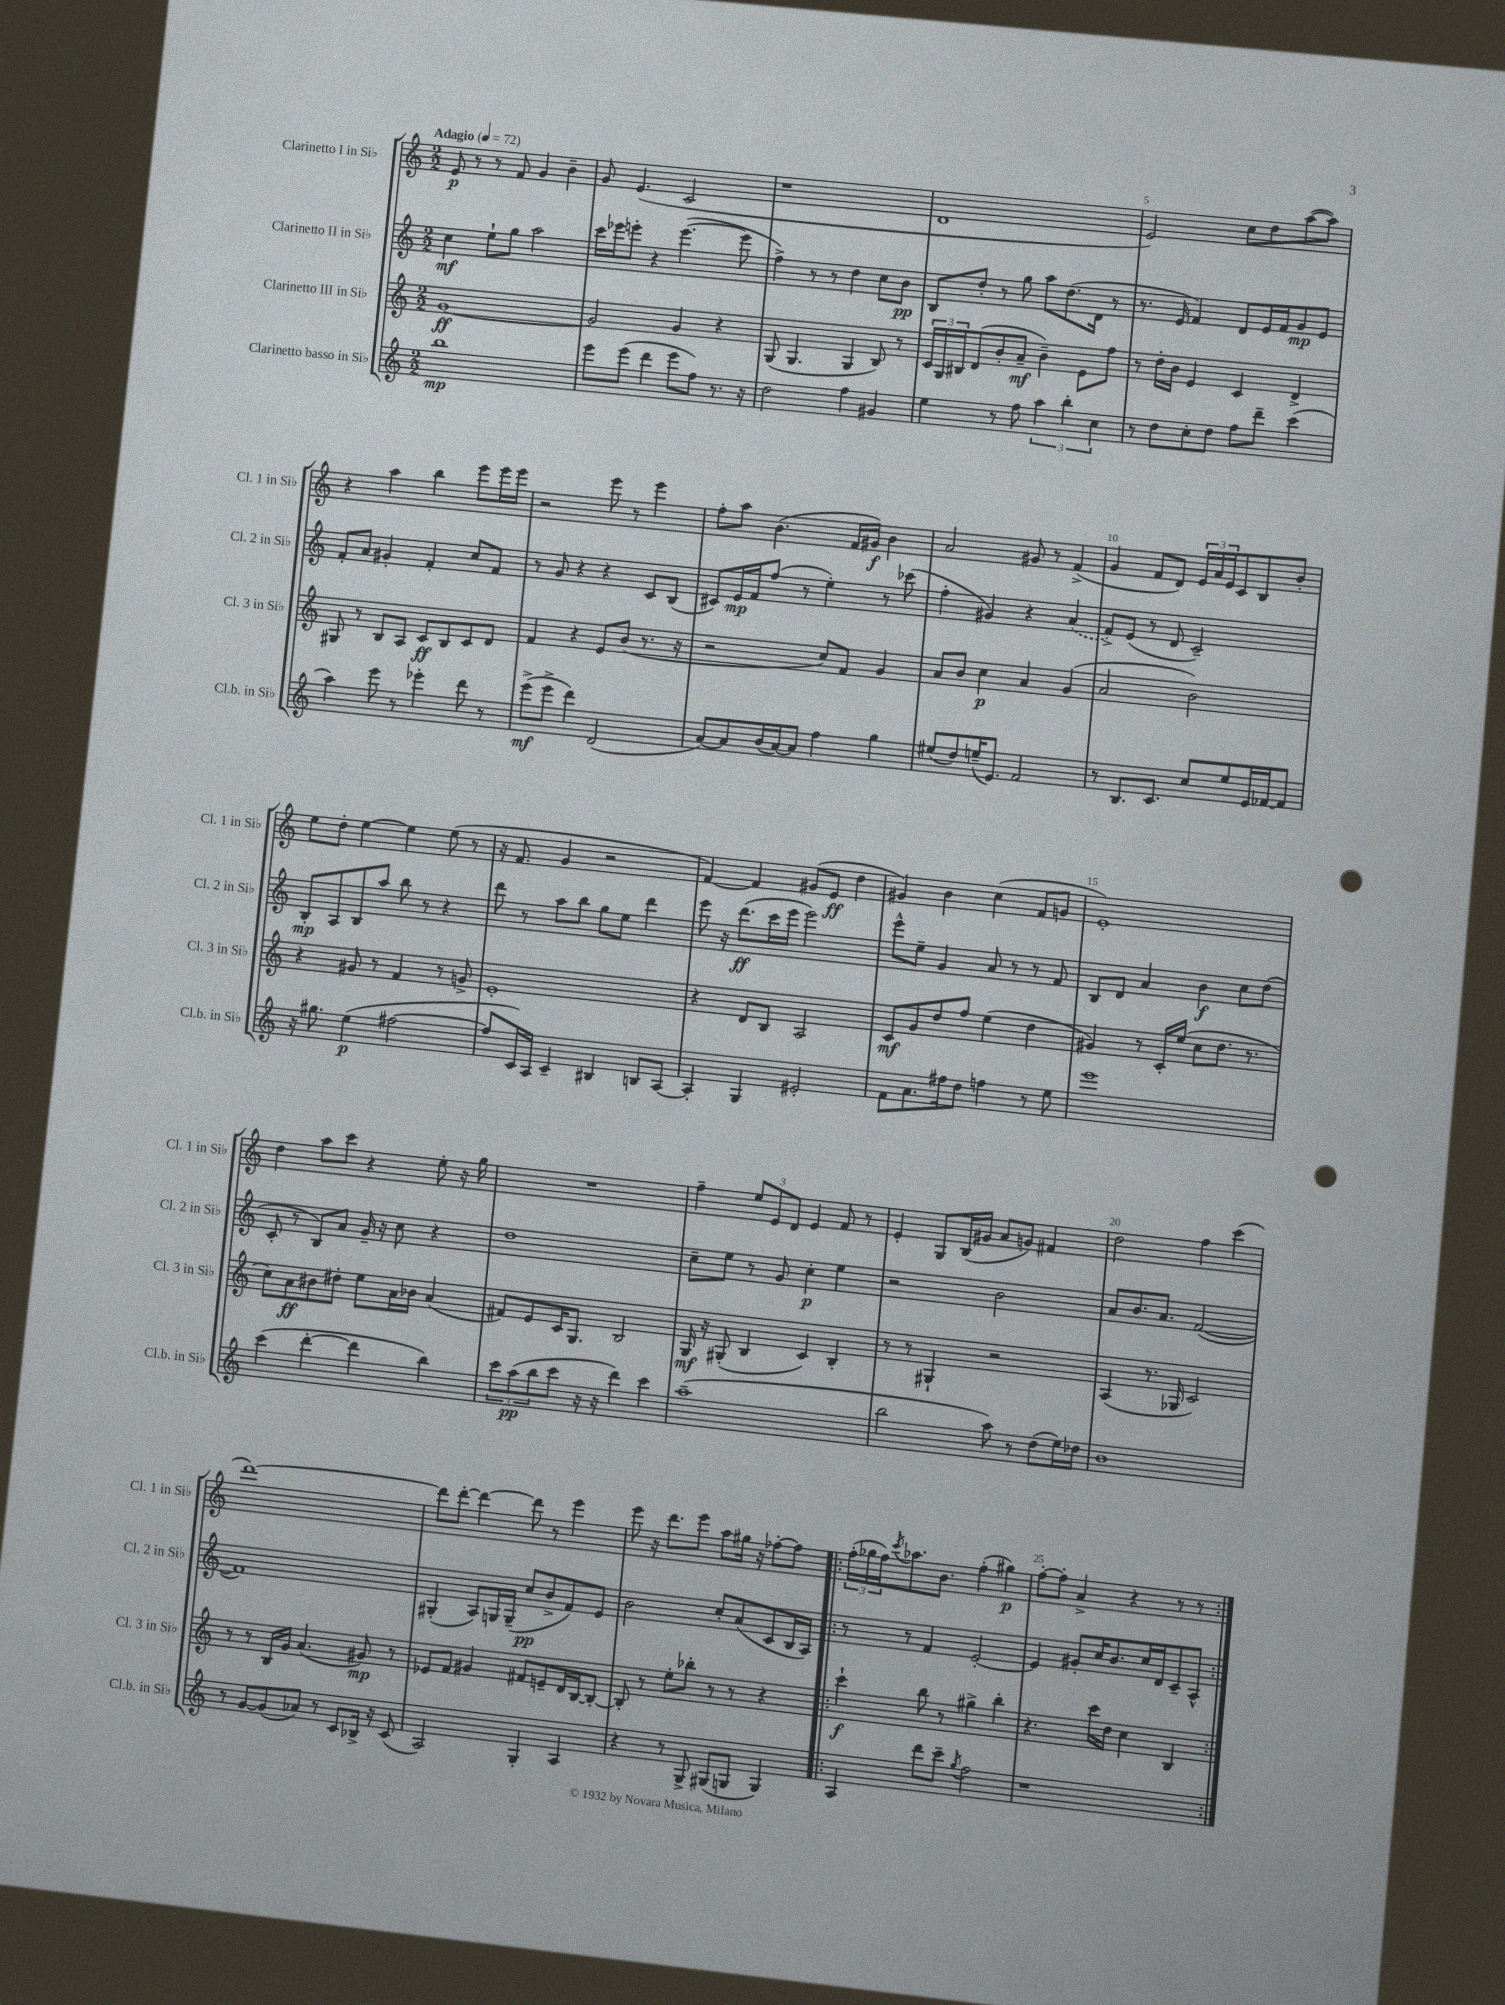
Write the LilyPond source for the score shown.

<<
\new StaffGroup <<
\new Staff = "s0" \with { instrumentName = "Clarinetto I in Sib" shortInstrumentName = "Cl. 1 in Sib" } {
    \clef treble \key c \major \numericTimeSignature \time 2/2 \tempo "Adagio" 4 = 72
    e'8\p r8 r8 f'8 g'4 b'4-- |
    g'8 e'4.( c'2 |
    r1 |
    d'1 |
    e'2) c''8 d''8 a''8~( a''8) |
    r4 a''4 b''4 e'''8 e'''16 e'''16 |
    r2 e'''8 r8 e'''4 |
    f''8-. a''8 b'4.( f'16 gis'16\f) b'4 |
    a'2 gis'8 r8 f'4->( |
    g'4 f'8 d'8) \tuplet 3/2 { e'16 a'16 e'16 } c'8 b8 b'8-. |
    e''8 d''8-. e''4~ e''4 e''8( r8 |
    r16 f'8. g'4 r2 |
    f'4~) f'4 gis'8( e'8\ff d''4 |
    gis'4) b'4 c''4( f'8 g'8 |
    e'1-.) |
    d''4 a''8 c'''8 r4 e''8-. r16 g''16 |
    R1 |
    f''4-- \tuplet 3/2 { e''8 e'8 d'8 } e'4 f'8 r8 |
    e'4-. g8 b16( gis'16 a'8 g'8) fis'4 |
    d''2 f''4 c'''4( |
    d'''1~) |
    d'''8 d'''8~-. d'''4~ d'''8 r8 e'''4 |
    e'''8 r16 d'''8. e'''8 a''8 gis''16 r16 fes''8~-. fes''8 |
    \repeat volta 2 { \tuplet 3/2 { f''16-.( ges''16 f''16) } \acciaccatura { c'''8 } aes''8. b'8. f''4-.( gis''4\p) |
    f''8~-. f''8-. a'4-> r4 r8 r8 | }
}
\new Staff = "s1" \with { instrumentName = "Clarinetto II in Sib" shortInstrumentName = "Cl. 2 in Sib" } {
    \clef treble \key c \major \numericTimeSignature \time 2/2
    c''4\mf e''8-! g''8 a''2 |
    c'''16 ees'''16 e'''8-. r4 e'''4.~( e'''8 |
    f''4->) r8 r8 d''4 c''8 b'8\pp |
    b8 d''8-. r8 g''8 a''8 d''8.( d'16 r8 |
    r8. e'16 f'4) d'8 e'16 f'16 g'8\mp e'8 |
    f'8-. a'8 gis'4-. f'4-. c''8 f'8 |
    r8 g'8 r4 r4 c'8 b8( |
    cis'8) e'16\mp f'16 f''8( r8 e''4-.) r8 ces'''8( |
    f''4-. gis'4) r4 \once \slurDashed a'4( |
    f'8->) e'8( r8 d'8 c'2--) |
    b8-.\mp a8 b8 a''8 b''8 r8 r4 |
    d'''8 r8 a''8 b''8 g''8 e''8 d'''4 |
    e'''8 r16 d'''8.\ff( c'''16 e'''16 e'''2) |
    e'''8-^ e''8-- g'4 a'8 r8 r8 f'8 |
    b8 d'8 a'4 b'4\f c''8 d''8( |
    c'8-. r8 b8) a'8 g'16-- r16 c''8 r4 |
    d''1 |
    c''8-- e''8 r8 g'8 c''4-.\p e''4 |
    r2 b'2 |
    a'8 b'8. a'8. f'2~( |
    f'1) |
    gis4-.( a8) g16 g16--( c''8\pp b'8-> f'8) e'8 |
    b'2 c''8-. a'8( c'8 b16 a16) |
    \repeat volta 2 { r8 r8 f'4 e'2~-. |
    e'4 gis'8-. c''16 b'8. c''16 d'16 c'8-- a8-^ | }
}
\new Staff = "s2" \with { instrumentName = "Clarinetto III in Sib" shortInstrumentName = "Cl. 3 in Sib" } {
    \clef treble \key c \major \numericTimeSignature \time 2/2
    g'1~\ff |
    g'2 g'4 r4 |
    g8( g4. g4 b8) r8 |
    \tuplet 3/2 { c'16 g16 bis16 } d'8( b'8-. a'8--\mf b'4--) e'8 f''8 |
    r8 d''16-. b'16 e'4 c'4 d'4-> |
    gis8 r8 b8 a8 c'8\ff b8 c'8 d'8 |
    f'4 r4 e'8 b'8( r8. r16 |
    r2 c''8) f'8 g'4 |
    a'8 b'8 c''4\p a'4 g'4( |
    a'2 b'2) |
    r4 gis'8 r8 f'4 r8 g'8-> |
    e'1-. |
    r4 d'8 b8 a2 |
    c'8\mf g'8 d''8 f''8 e''4( d''4 |
    gis'4) r8 c'16-. e''16( c''8 d''8. r8. |
    c''8) a'8\ff bis'8 dis''8-. e''8 a'16 bes'16 a'4( |
    fis'8) e'8 c'16 g8. b2 |
    g16\mf r16 gis8-.( b4 c'4) b4-. |
    r8 r8 gis4-! r2 |
    a4( r8. ges16 c'2) |
    r8 r8 b16 g'16 a'4.( gis'8\mp) r8 |
    ees'8 f'8 gis'4 fis'8 e'8-- d'16 b16~ b8~-. |
    b8-. r8 e''8-. bes''8-. r8 r8 r4 |
    \repeat volta 2 { c'''4-!\f b''8 r8 gis''4-> b''4-. |
    r4. c'''16 d''16 c''4 b4 | }
}
\new Staff = "s3" \with { instrumentName = "Clarinetto basso in Sib" shortInstrumentName = "Cl.b. in Sib" } {
    \clef treble \key c \major \numericTimeSignature \time 2/2
    b''1\mp |
    e'''8 e'''8( d'''4 e'''8 f''8) r8. r16 |
    d''2 f''4 gis'4 |
    e''4 r8 f''8 \tuplet 3/2 { a''4 b''4-. c''4 } |
    r8 d''8 c''8-. d''8 f''8 d'''8-- c'''4( |
    a''4) e'''8 r8 ees'''4-. d'''8 r8 |
    e'''8->\mf( e'''8-> d'''4) d'2( |
    a'8~) a'8 b'16( a'16~) a'8 f''4 g''4 |
    eis''8( d''8) e''16--( e'8.) f'2 |
    r8 b8. c'8. c''8 e''8 e'16 fes'16~ fes'8 |
    r16 gis''8. e''4\p( fis''2~ |
    fis''8 c'16) a16 c'4-- bis4 b8 a8~ |
    a4-. g4 eis'2-. |
    f'8 a'8. fis''16 d''8 f''4 r8 e''8 |
    e'''1 |
    c'''4( d'''4~-. d'''4 b''4) |
    \tuplet 3/2 { c'''8 a''8\pp( b''8 } c'''8 r16 r16 d'''4) c'''4 |
    a''1--( |
    b''2 a''8) r8 d''8( e''16) des''16 |
    b'1 |
    r8 g'8~ g'8( aes'8) r8 c'8 bes16-> r16 c'8( |
    a2) g4-. a4 |
    r4 r8 g8-> gis8( g8 g4) |
    \repeat volta 2 { a4 d'''8 c'''8-- \acciaccatura { g''8 } f''2 |
    r1 | }
}
>>
>>
\layout { \context { \Score \override BarNumber.break-visibility = ##(#f #t #t) barNumberVisibility = #(every-nth-bar-number-visible 5) } }
